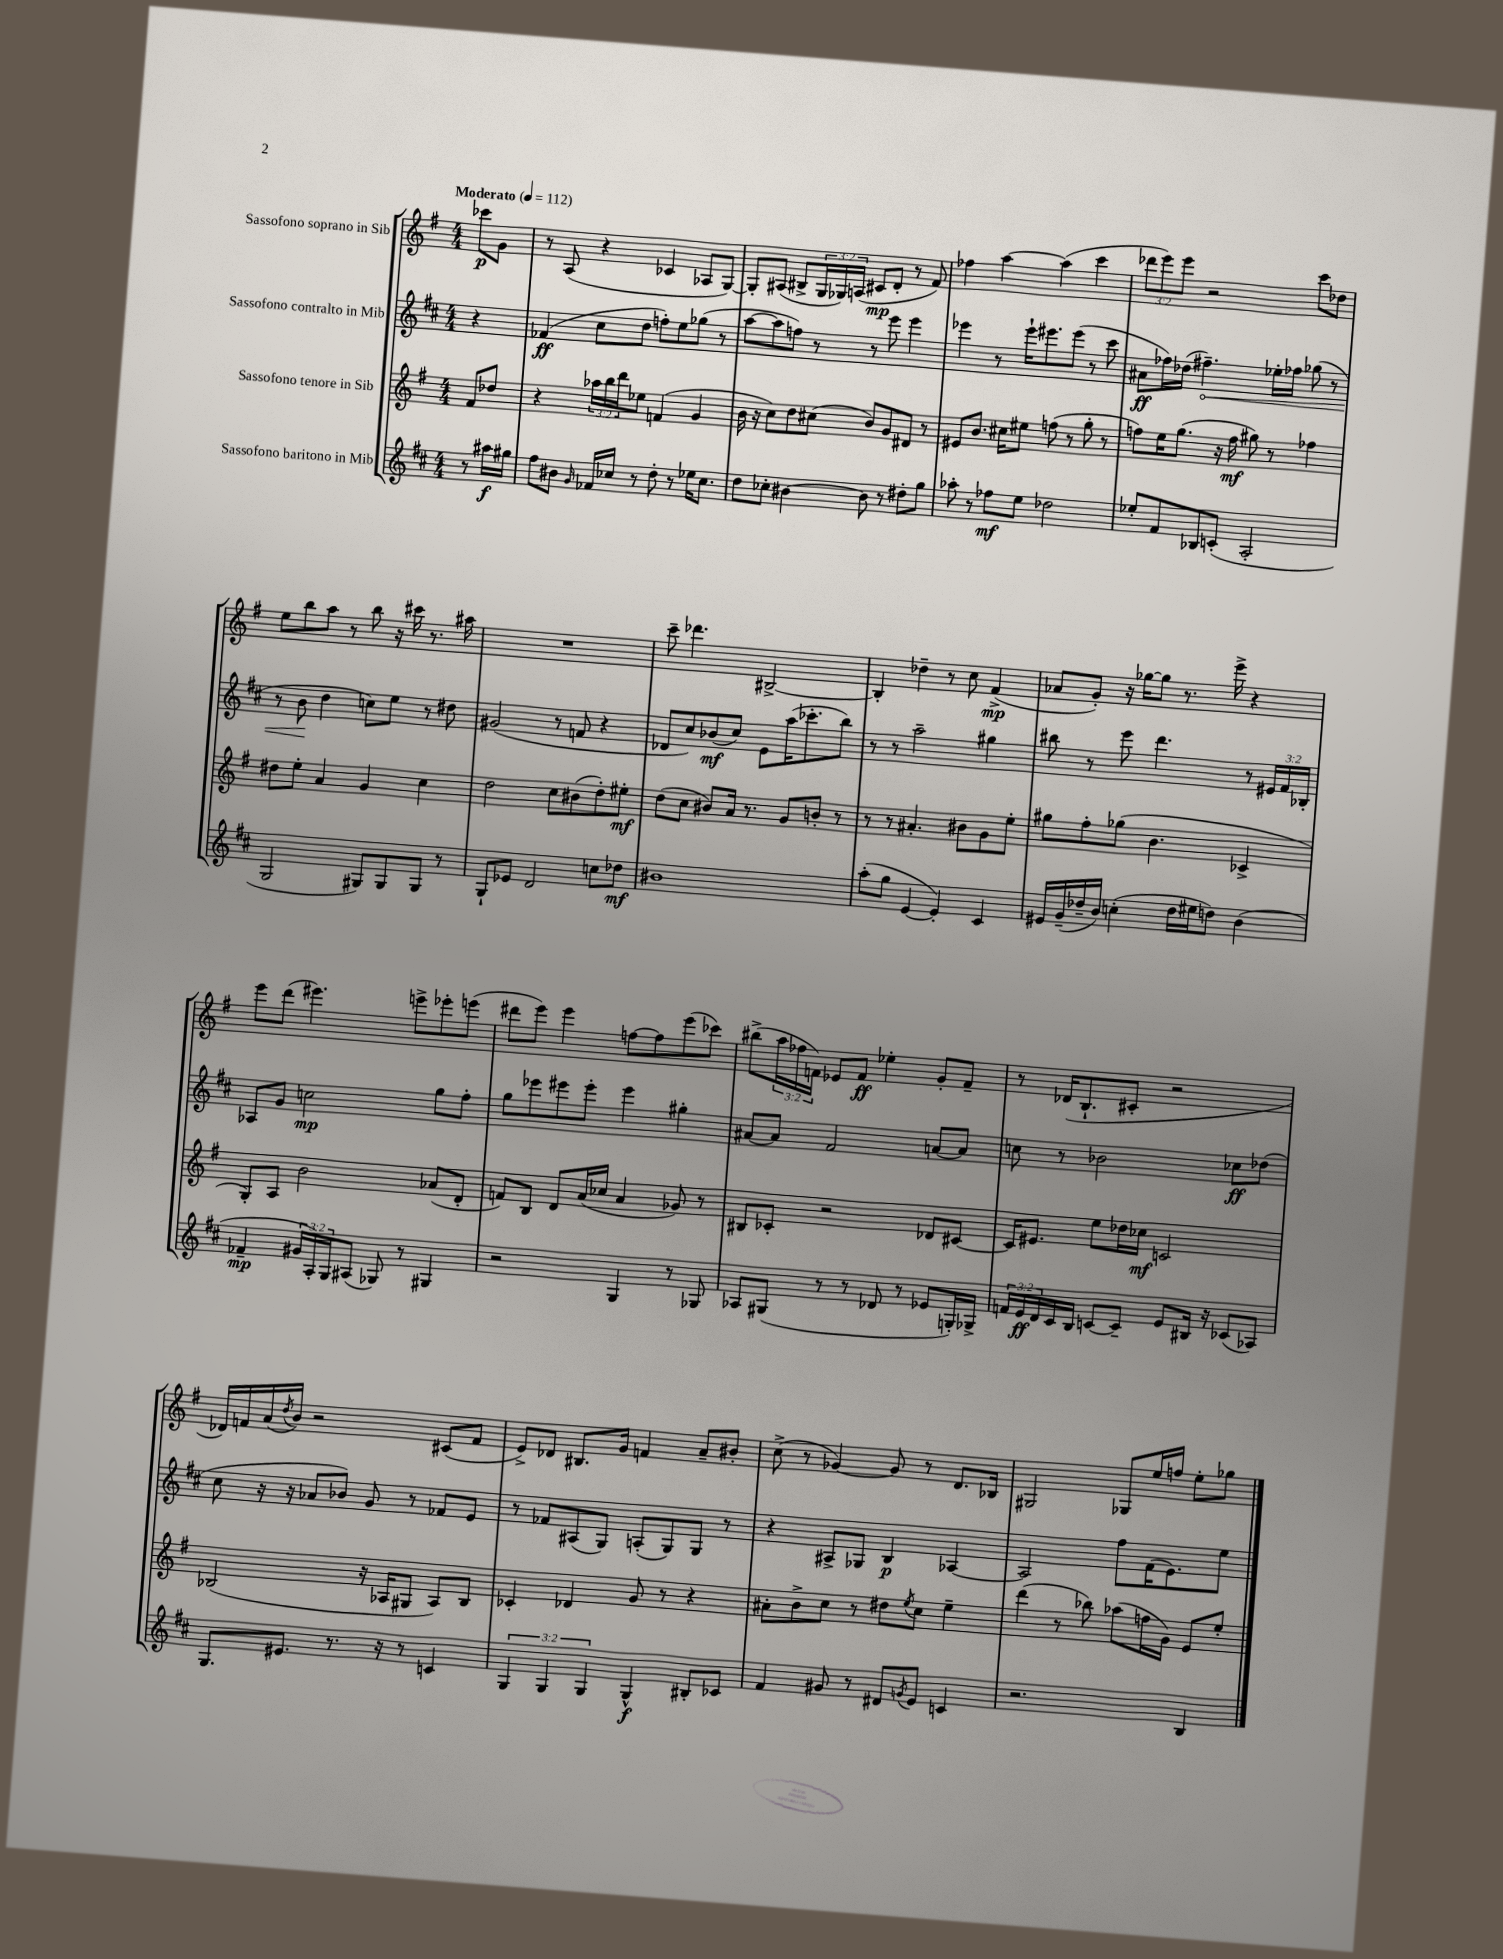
<<
\new StaffGroup <<
\new Staff = "s0" \with { instrumentName = "Sassofono soprano in Sib" } {
    \clef treble \key g \major \numericTimeSignature \time 4/4 \override Staff.TupletNumber.text = #tuplet-number::calc-fraction-text \partial 4 \tempo "Moderato" 4 = 112
    ces'''8\p g'8 |
    r8 a8( r4 ces'4 aes8 g8~) |
    g8-. ais8( bis8-> \tuplet 3/2 { g16 ges16) a16( } cis'8\mp d'8-. r8 fis'8) |
    fes''4 a''4~ a''4( c'''4 |
    \tuplet 3/2 { des'''8 e'''8) e'''8 } r2 c'''8 des''8 |
    e''8 b''8 a''8 r8 b''8 r16 cis'''16 r8. ais''16 |
    R1 |
    c'''8-- des'''4. bis2~-> |
    bis4-. des''4-- r8 c''8 fis'4->\mp( |
    aes'8 g'8-.) r16 ges''16~ ges''8 r8. e'''16-> r4 |
    e'''8 d'''8( eis'''4.) e'''8-> ees'''8-. e'''8( |
    dis'''8 e'''8) e'''4 f''8~ f''8 e'''8( ces'''8) |
    bis''8->( \tuplet 3/2 { a''16 fes''16 f'16) } ees'8 f'8\ff ees''4-. g'8-. f'8-- |
    r8 des'16( b8.-! cis'8-. r2 |
    des'16) f'16 a'16( \acciaccatura { d''8 } b'16) r2 cis'8( f'8 |
    e'8->) des'8 bis8. g'16 f'4 a'8-- bis'8-. |
    c''8->( r8 ges'4~) ges'8 r8 d'8. bes16 |
    gis2 ges8 e''16 f''16 e''8-. ges''8 \bar "|." |
}
\new Staff = "s1" \with { instrumentName = "Sassofono contralto in Mib" } {
    \clef treble \key d \major \numericTimeSignature \time 4/4 \override Staff.TupletNumber.text = #tuplet-number::calc-fraction-text \partial 4
    r4 |
    fes'4\ff( cis''8 d''8 f''8-.) e''8 ges''8( r8 |
    a''8~ a''8 f''8) r8 r8 e'''8 e'''4 |
    ees'''4 r8 ees'''16-! eis'''8. eis'''8( r8 cis'''8 |
    ais'8\ff fes''16) des''16( \once \override Hairpin.circled-tip = ##t fis''4.--\<) ees''16-. fes''16 ges''8( r8 |
    r8 b'8\! d''4 c''8) e''8 r8 dis''8 |
    gis'2( r8 f'8 r4 |
    des'8 cis''8) bes'8\mf( cis''8) e'8 a''16( ces'''8.-. b''8) |
    r8 r8 a''2-- gis''4 |
    bis''8 r8 e'''8 d'''4. r8 \tuplet 3/2 { eis'16 fis'16 bes16-. } |
    aes8 g'8 c''2\mp g''8 fis''8-. |
    g''8 ees'''8 eis'''8 eis'''8-. eis'''4 gis''4-. |
    ais'8~ ais'8 fis'2 a'8~ a'8 |
    c''8 r8 bes'2 ces''8\ff des''8( |
    cis''8 r16 r16 aes'8 bes'8) g'8 r8 fes'8 e'8 |
    r8 fes'8 ais8( g8) a8-.( g8) g8 r8 |
    r4 ais8-> ges8 b4\p aes4~ |
    aes2 fis''8 fis'16( e'8.) e''8 \bar "|." |
}
\new Staff = "s2" \with { instrumentName = "Sassofono tenore in Sib" } {
    \clef treble \key g \major \numericTimeSignature \time 4/4 \override Staff.TupletNumber.text = #tuplet-number::calc-fraction-text \partial 4
    fis'8 des''8 |
    r4 \tuplet 3/2 { aes''16 b''16 d'''16 } ees''8 f'4( g'4 |
    b'16 r16 c''8) d''8 cis''8( b'8) g'8 dis'8 r8 |
    eis'8 b'8. cis''16 eis''8 f''8( r8 g''8-. r8 |
    f''8) e''16 g''8.( r16 f''16\mf gis''8) r8 fes''4 |
    dis''8 e''8-. a'4 g'4 c''4 |
    d''2 c''8 bis'8( d''8-.) eis''8-.\mf |
    d''8( c''8 bis'8) a'16 r8. g'8 b'8-. r8 |
    r8 r8 ais'4.-. bis'8 g'8 e''8-. |
    gis''8 fis''8-. ges''8( b'4. ces'4-> |
    g8-.) a8 b'2 aes'8( d'8-. |
    f'8) b8 d'8 a'16( ces''16 a'4 ges'8) r8 |
    bis8 ces'8-. r2 des'8 cis'8~ |
    cis'16 eis'8. e''8 des''16 ces''16\mf c'2 |
    bes2( r16 aes16 gis8 aes8) bes8 |
    ces'4-. des'4 g'8 r8 r4 |
    ais'8-. b'8-> c''8 r8 dis''8 \acciaccatura { e''8 } c''8 e''4-- |
    d'''4( r8 bes''8) aes''8( f''16 g'16) e'8 e''8-. \bar "|." |
}
\new Staff = "s3" \with { instrumentName = "Sassofono baritono in Mib" } {
    \clef treble \key d \major \numericTimeSignature \time 4/4 \override Staff.TupletNumber.text = #tuplet-number::calc-fraction-text \partial 4
    r8 ais''16\f gis''16 |
    fis''8 bis'8 \grace { g'16 } fes'16 ces''16 r8 d''8-. r8 ees''16 ces''8. |
    d''8 ces''8-. bis'4~ bis'8 r8 dis''8-. g''8 |
    aes''8-. r8 fes''8\mf e''8 des''2 |
    ees''8-. fis'8 bes8 c'8-.( a2-. |
    g2 gis8) gis8 gis8 r8 |
    g8-! ees'8 d'2 c''8 des''8\mf |
    bis'1 |
    a''8-.( g''8 e'4~ e'4-.) cis'4 |
    eis'16 g'16--( des''16-- b'16) c''4-.( des''16 eis''16 d''8) b'4( |
    fes'4--\mp \tuplet 3/2 { gis'16 a16-.) g16 } ais8( ges8) r8 gis4 |
    r2 g4 r8 ges8 |
    aes8 gis8( r8 r8 des'8 r8 ees'8 g16-.) ges16-> |
    \tuplet 3/2 { f'16 e'16\ff d'16 } cis'16 b16 c'8~ c'8-- e'8 bis16 r16 ces'8( aes8) |
    g8. eis'8. r8. r16 r8 c'4 |
    \tuplet 3/2 { g4 g4 g4 } g4-^\f bis8-. ces'8 |
    fis'4 gis'8 r8 dis'8 \acciaccatura { g'8 } e'8 c'4 |
    r2. b4 \bar "|." |
}
>>
>>
\layout { \context { \Score \remove "Bar_number_engraver" } }
